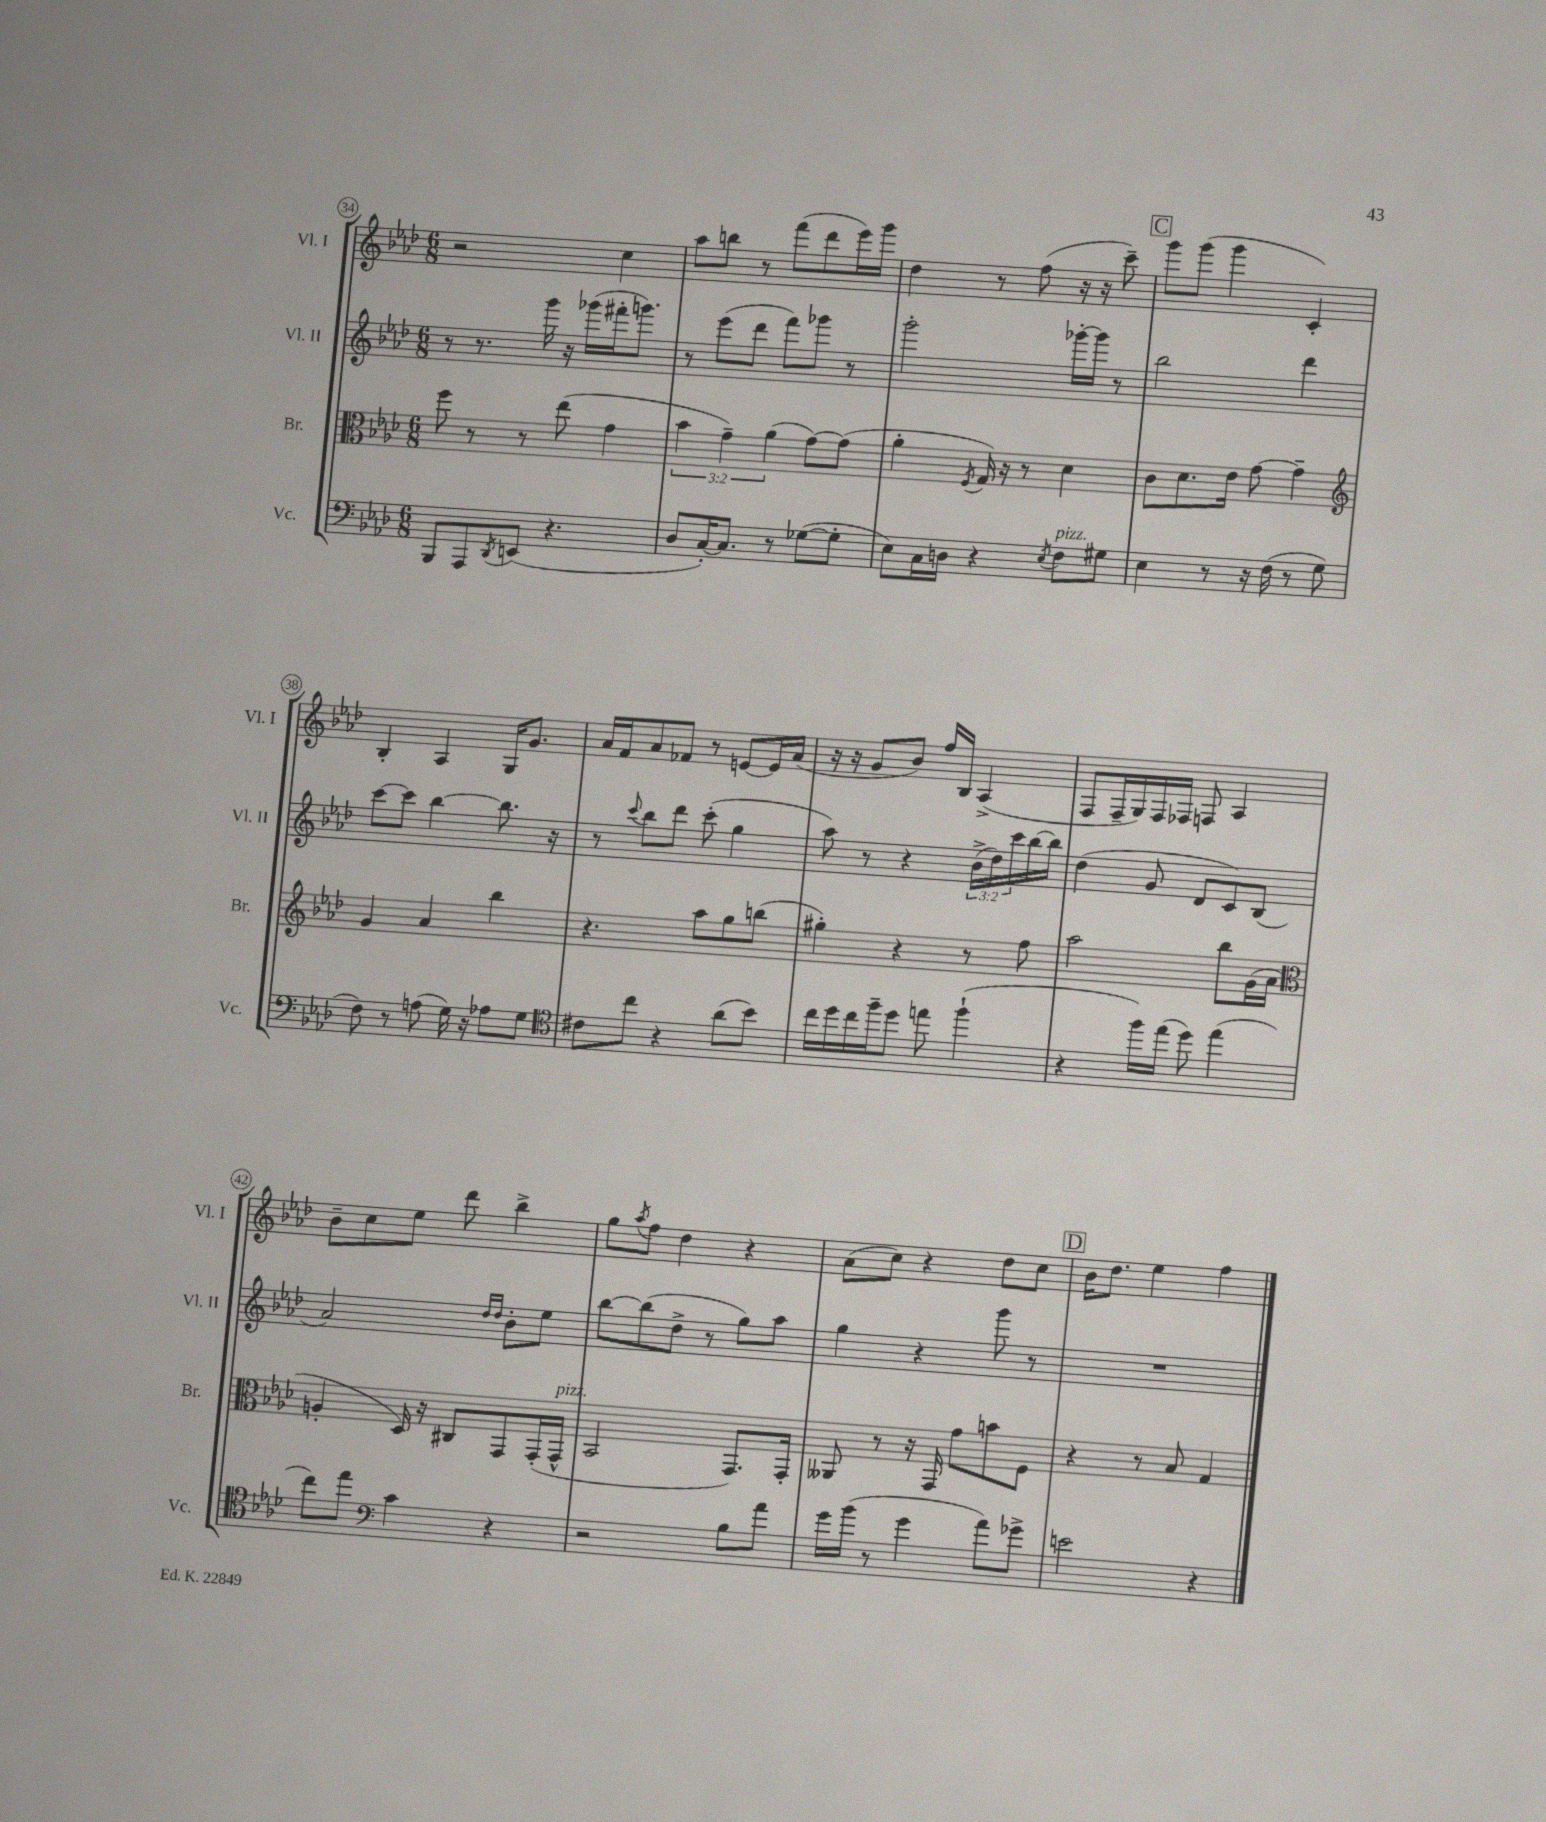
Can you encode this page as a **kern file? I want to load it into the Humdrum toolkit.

**kern	**kern	**kern	**kern
*staff4	*staff3	*staff2	*staff1
*clefF4	*clefC3	*clefG2	*clefG2
*k[b-e-a-d-]	*k[b-e-a-d-]	*k[b-e-a-d-]	*k[b-e-a-d-]
*M6/8	*M6/8	*M6/8	*M6/8
8BBB-	8ff	8r	2r
8AAA-	8r	8.r	.
8qDD-	.	.	.
(8EE	8r	.	.
.	.	16ggg	.
4.r	(8ee-	16r	.
.	.	(16ggg-	.
.	4g	16fff#'	4cc
.	.	8.ggg)	.
=	=	=	=
8D-	6b-	8r	8aa-
[16C')	.	(8eee-	8bb
.	6g~)	.	.
8.C]	.	.	.
.	.	8ddd-	8r
.	(6a-	.	.
8r	.	8fff)	(8fff
([8G-	[8g)	8ggg-	8ddd-
8G-']	(8g]	8r	16eee-)
.	.	.	16ggg
=	=	=	=
8E-)	4a-'	2ggg'	4dd-
16C	.	.	.
16D	.	.	.
.	8qF	.	.
4r	16G)	.	8r
.	16r	.	.
.	8r	.	(8ff
8qE-	.	.	.
8F	4d-	[16ggg-'	16r
.	.	16ggg-]	16r
8G#	.	8r	8ccc~)
=	=	=	=
4E-	8c	2bb-	8ggg
.	8.d-	.	(8ggg
8r	.	.	4ggg
.	16e-	.	.
16r	[8g	.	.
(16F	.	.	.
8r	4g~]	4ddd-	4c')
8G	.	.	.
=	=	=	=
*	*clefG2	*	*
8F)	4g	[8ccc	4B-'
8r	.	8ccc]	.
(8A	4a-	[4bb-	4A-
16G)	.	.	.
16r	.	.	.
8A-	4bb-	8.bb-]	16G
.	.	.	8.g
8G	.	.	.
.	.	16r	.
=	=	=	=
*clefC4	*	*	*
8c#	4.r	8r	16a-
.	.	.	16f
.	.	8qqccc	.
8cc	.	8bb-	8a-
4r	.	8ddd-	8f-
.	8aa-	(8ccc'	8r
(8a-	8gg	4gg	[8e
8b-)	(8bb	.	16e]
.	.	.	(16a-
=	=	=	=
16cc	4gg#')	8aa-)	16r
16dd-	.	.	16r
16cc	.	8r	8g
16ff~	.	.	.
8dd-	4r	4r	8b-)
8ee	.	.	16ff
.	.	.	16B-
(4ff`	8r	(24b-^	(4A-^
.	.	24dd-)	.
.	.	24ccc	.
.	8ff	[16bb-	.
.	.	16bb-]	.
=	=	=	=
4r	2aa-	(4dd-	8F
.	.	.	16F~
.	.	.	16G)
16ff)	.	8g	16F
(16ee-	.	.	16F-
8dd-)	.	8d-	8F
(4ee-	8bb-	8c)	4A-
.	(16g	(8B-	.
.	16a-	.	.
=	=	=	=
*	*clefC3	*	*
8cc)	4A'	2a-)	8b-~
8ee-	.	.	8cc
*clefF4	*	*	*
4c	16D-)	.	8ee-
.	16r	.	.
.	8C#	.	8ddd-
.	.	16qqdd-	.
.	.	16qqdd-	.
4r	8GG	8b-'	4bb-^
.	(16GG'	8ee-	.
.	16GG^^	.	.
=	=	=	=
2r	2BB-	[8bb-	8gg
.	.	.	8qaa-
.	.	(8bb-]	8ff
.	.	8dd-^	4dd-
.	.	8r	.
8B-	8.GG)	8gg)	4r
8a-	.	8aa-	.
.	16GG'	.	.
=	=	=	=
16g	8AA--	4gg	(8a-
(16b-	.	.	.
8r	8r	.	8cc)
4g	16r	4r	4r
.	16GG	.	.
.	8g	.	.
8a-)	8b	8ggg	8dd-
8g-^	8F	8r	8cc
=	=	=	=
2e	4r	2.r	16b-
.	.	.	8.dd-
.	8r	.	4ee-
.	8B-	.	.
4r	4G	.	4ff
==	==	==	==
*-	*-	*-	*-
